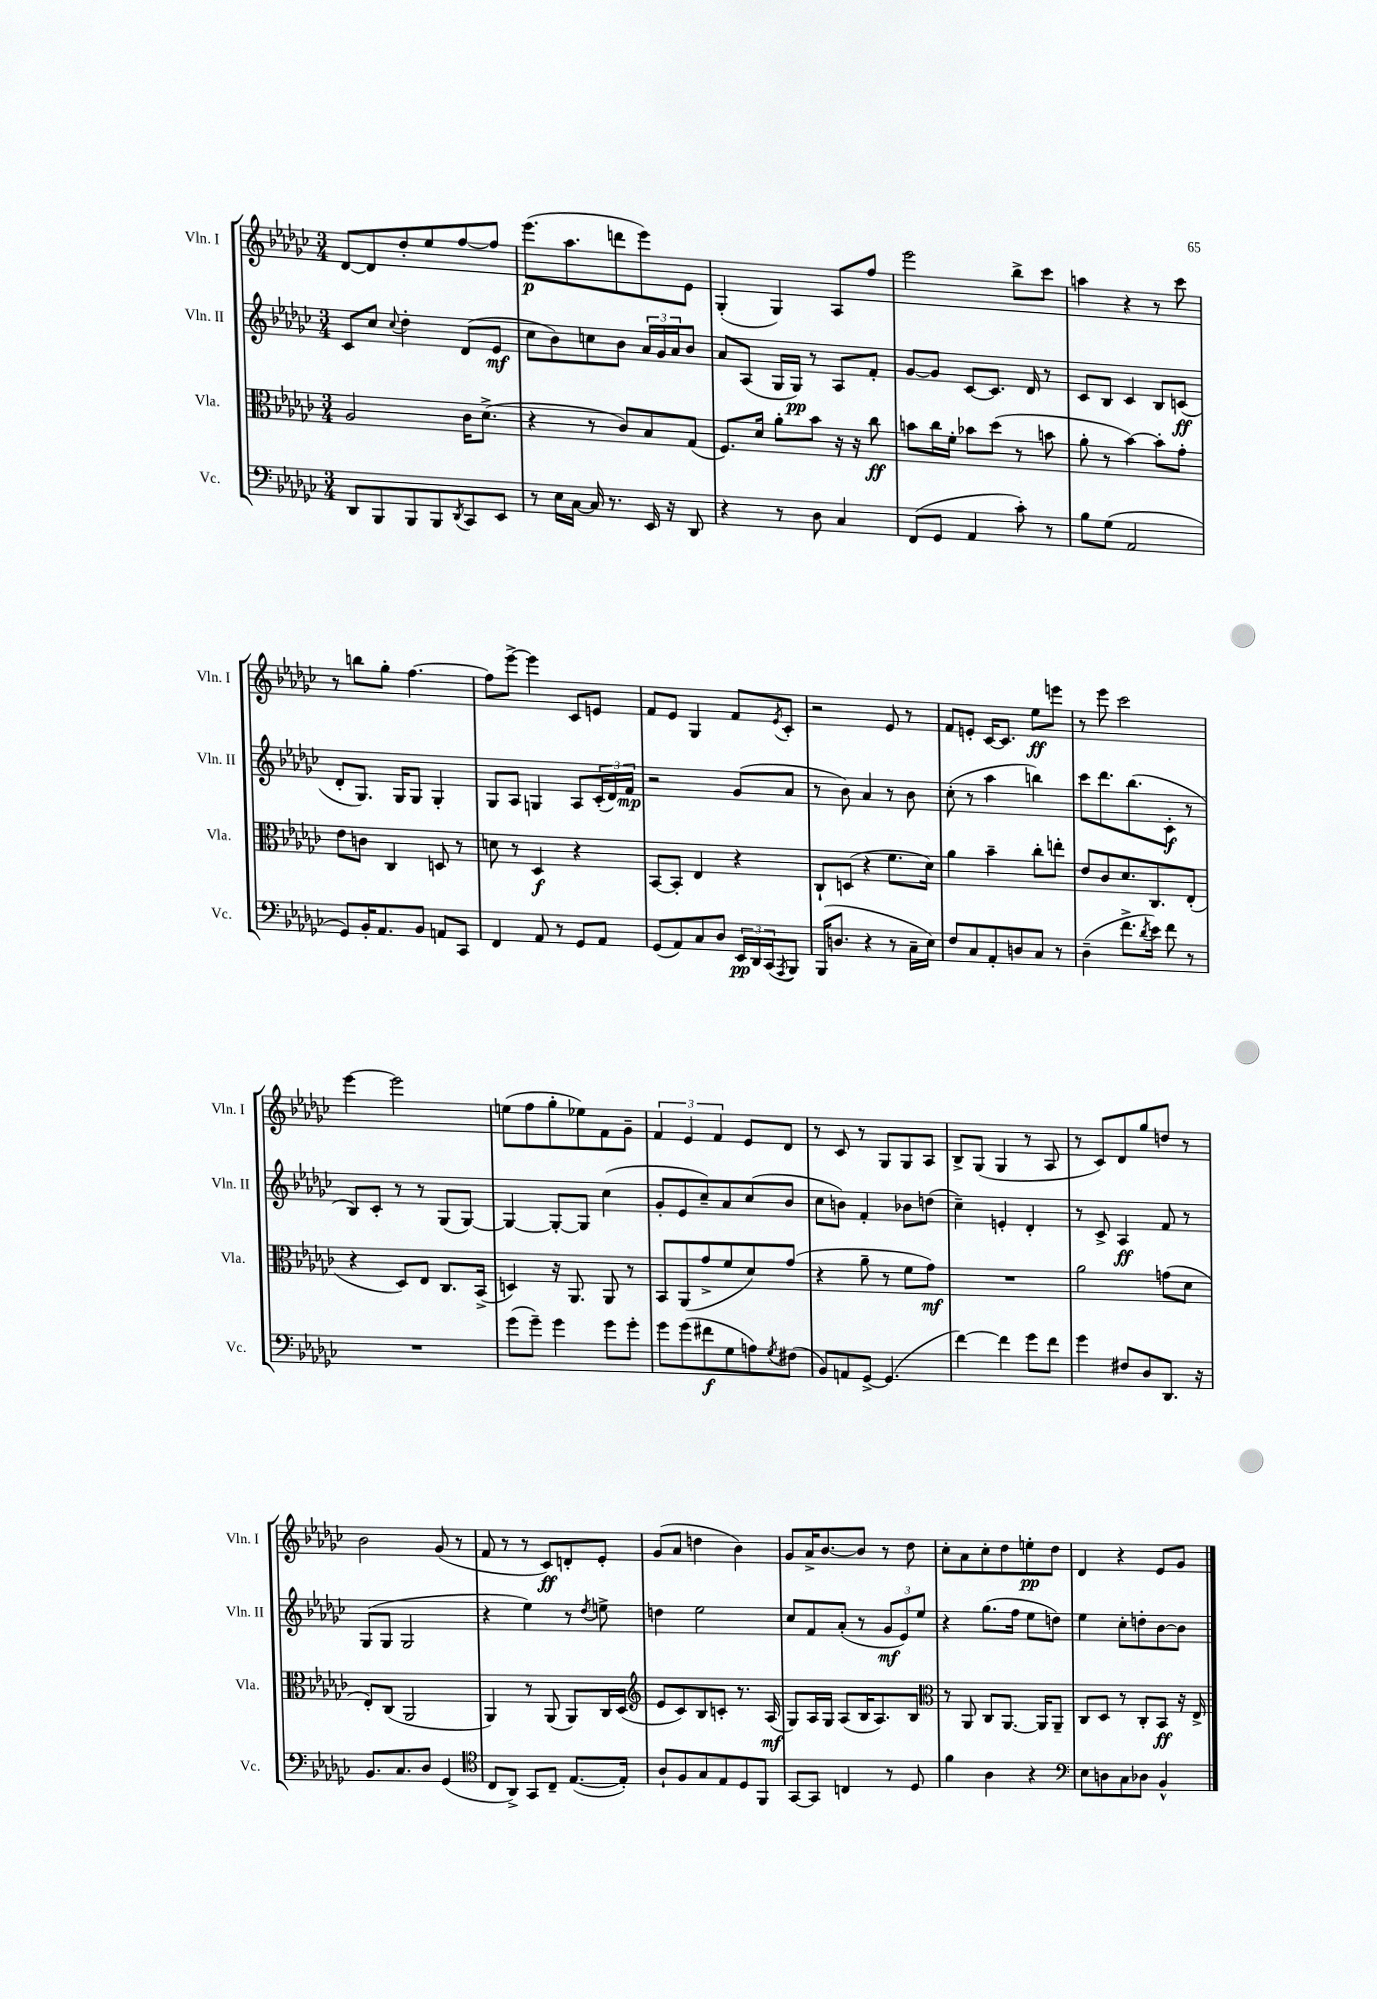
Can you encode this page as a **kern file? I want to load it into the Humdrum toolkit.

**kern	**dynam	**kern	**dynam	**kern	**dynam	**kern	**dynam
*part4	*part4	*part3	*part3	*part2	*part2	*part1	*part1
*staff4	*staff4	*staff3	*staff3	*staff2	*staff2	*staff1	*staff1
*I"Vc.	*	*I"Vla.	*	*I"Vln. II	*	*I"Vln. I	*
*I'Vc.	*	*I'Vla.	*	*I'Vln. II	*	*I'Vln. I	*
*clefF4	*	*clefC3	*	*clefG2	*	*clefG2	*
*k[b-e-a-d-g-c-]	*	*k[b-e-a-d-g-c-]	*	*k[b-e-a-d-g-c-]	*	*k[b-e-a-d-g-c-]	*
*M3/4	*	*M3/4	*	*M3/4	*	*M3/4	*
=17	=17	=17	=17	=17	=17	=17	=17
8DD-/L	.	2A-/	.	8c-/L	.	[8d-/L	.
8BBB-/	.	.	.	8cc-/J	.	8d-/]	.
.	.	.	.	8qqcc-/	.	.	.
8BBB-/	.	.	.	4dd-'\	.	8dd-'/	.
8BBB-/	.	.	.	.	.	8ee-/	.
8qDD-/	.	.	.	.	.	.	.
8CC-/	.	16c-\KL	.	(8d-/L	.	[8ff/	.
.	.	(8.d-^\J	.	.	.	.	.
8EE-/J	.	.	.	8e-/J	mf	8ff/J]	.
=18	=18	=18	=18	=18	=18	=18	=18
8r	.	4r	.	8cc-\L	.	(8.eee-\L	p
16E-\LL	.	.	.	8b-\)	.	.	.
[16C-\JJ	.	.	.	.	.	8.aa-\	.
16C-/]	.	8r	.	8ccn\	.	.	.
8.r	.	.	.	.	.	.	.
.	.	8c-/L)	.	8b-\J	.	8dddn\	.
16EE-/	.	8B-/	.	24a-/LL	.	8eee-\)	.
.	.	.	.	24g-/	.	.	.
16r	.	.	.	.	.	.	.
.	.	.	.	24a-/J	.	.	.
8DD-/	.	(8G-/J	.	8b-/J	.	8e-\J	.
=19	=19	=19	=19	=19	=19	=19	=19
4r	.	8.F/L)	.	8a-/L	.	(4G-'/	.
.	.	.	.	(8A-/J	.	.	.
.	.	16d-/Jk	.	.	.	.	.
8r	.	8a-'\L	.	16G-/LL	.	4G-/)	.
.	.	.	.	16G-/JJ)	pp	.	.
8D-\	.	8b-\J	.	8r	.	.	.
4C-/	.	16r	.	8A-/L	.	8A-/L	.
.	.	16r	.	.	.	.	.
.	.	8cc-\	ff	8f'/J	.	8ff/J	.
=20	=20	=20	=20	=20	=20	=20	=20
(8FF/L	.	8bn\L	.	[8g-/L	.	2eee-\	.
8GG-/J	.	16cc-\L	.	8g-/J]	.	.	.
.	.	16f'\JJ	.	.	.	.	.
4AA-/	.	8b-X\L	.	[8c-/L	.	.	.
.	.	(8dd-\J	.	8.c-/J]	.	.	.
8c-'\)	.	8r	.	.	.	8bb-^\L	.
.	.	.	.	16d-/	.	.	.
8r	.	8bn\	.	8r	.	8ccc-\J	.
=21	=21	=21	=21	=21	=21	=21	=21
8B-\L	.	8a-'\	.	8c-/L	.	4aan\	.
(8G-\J	.	8r	.	8B-/J	.	.	.
2AA-/	.	[4b-\)	.	4c-/	.	4r	.
.	.	8b-'\L]	.	8B-/L	.	8r	.
.	.	8g-'\J	.	(8cn/J	ff	8ccc-\	.
!!LO:LB:g=z
=22	=22	=22	=22	=22	=22	=22	=22
8GG-/L)	.	8e-\L	.	8d-'/L	.	8r	.
16BB-'/K	.	8cn\J	.	8.G-/J)	.	8bbn\L	.
8.AA-/	.	.	.	.	.	.	.
.	.	4C-/	.	.	.	8gg-'\J	.
.	.	.	.	16G-/KL	.	.	.
8BB-/J	.	.	.	8G-/J	.	[4.ff\	.
8AAn/L	.	8Dn/	.	4G-'/	.	.	.
8CC-/J	.	8r	.	.	.	.	.
=23	=23	=23	=23	=23	=23	=23	=23
4FF/	.	8dn\	.	8G-/L	.	8ff\L]	.
.	.	8r	.	8A-/J	.	[8eee-^\J	.
8AA-/	.	4D-/	f	4Gn/	.	4eee-\]	.
8r	.	.	.	.	.	.	.
8GG-/L	.	4r	.	8A-/L	.	8c-/L	.
8AA-/J	.	.	.	(24c-'/L	.	8en/J	.
.	.	.	.	24d-/)	.	.	.
.	.	.	.	24f/JJ	mp	.	.
=24	=24	=24	=24	=24	=24	=24	=24
(8GG-/L	.	[8BB-/L	.	2r	.	8f/L	.
8AA-/)	.	8BB-'/J]	.	.	.	8e-/J	.
8C-/	.	4E-/	.	.	.	4G-/	.
8D-/J	.	.	.	.	.	.	.
24EE-/LL	pp	4r	.	(8g-/L	.	8f/L	.
24DD-/	.	.	.	.	.	.	.
(24CC-/J	.	.	.	.	.	.	.
8qAAA-/	.	.	.	.	.	8qe-/	.
8BBB-/J)	.	.	.	8a-/J	.	8c-'/J	.
=25	=25	=25	=25	=25	=25	=25	=25
(16BBB-/KL	.	8C-`/L	.	8r	.	2r	.
8.Dn/J	.	.	.	.	.	.	.
.	.	(8Dn/J	.	8b-\)	.	.	.
4r	.	4r	.	4a-/	.	.	.
8r	.	8.f\L	.	8r	.	8e-/	.
16C-~\LL	.	.	.	8b-\	.	8r	.
16E-\JJ)	.	16d-\Jk)	.	.	.	.	.
=26	=26	=26	=26	=26	=26	=26	=26
8F/L	.	4a-\	.	(8cc-'\	.	8f/L	.
8C-/	.	.	.	8r	.	8en'/J	.
8AA-'/	.	4b-~\	.	4aa-\	.	[16c-/KL	.
.	.	.	.	.	.	8.c-/J]	.
8Dn/	.	.	.	.	.	.	.
8C-/J	.	8cc-'\L	.	4bbn\)	.	8ee-\L	ff
8r	.	8een'\J	.	.	.	8eeen\J	.
=27	=27	=27	=27	=27	=27	=27	=27
(4D-~\	.	8e-/L	.	8ccc-\L	.	8r	.
.	.	8c-/	.	8.ddd-\	.	8eee-\	.
8.f^\L	.	8.d-/	.	.	.	2ccc-\	.
.	.	.	.	(8.bb-\	.	.	.
8qd-/	.	.	.	.	.	.	.
16e-\Jk)	.	8.C-/	.	.	.	.	.
8f\	.	.	.	8c-'\J	f	.	.
8r	.	(8E-'/J	.	8r	.	.	.
!!LO:LB:g=z
=28	=28	=28	=28	=28	=28	=28	=28
2.r	.	4r	.	8B-/L)	.	[4eee-\	.
.	.	.	.	8c-'/J	.	.	.
.	.	8D-/L)	.	8r	.	2eee-\]	.
.	.	8E-/J	.	8r	.	.	.
.	.	8.C-/L	.	(8G-/L	.	.	.
.	.	.	.	[8G-/J)	.	.	.
.	.	(16BB-^/Jk	.	.	.	.	.
=29	=29	=29	=29	=29	=29	=29	=29
(8g-\L	.	4Dn/)	.	4G-/_	.	(8een\L	.
8g-~\J)	.	.	.	.	.	8ff\	.
4g-\	.	16r	.	8G-'/L_	.	8gg-'\	.
.	.	8.AA-/	.	.	.	.	.
.	.	.	.	8G-/J]	.	8ee-X\)	.
8g-\L	.	8AA-/	.	(4cc-\	.	8f\	.
8g-'\J	.	8r	.	.	.	8g-~\J	.
=30	=30	=30	=30	=30	=30	=30	=30
8g-\L	.	8BB-/L	.	8g-'/L	.	6f/	.
(8g-\	.	(8AA-/	.	8e-/	.	.	.
.	.	.	.	.	.	6e-/	.
8f#X\	f	8g-^/	.	8cc-~/)	.	.	.
.	.	.	.	.	.	6f/	.
8G-\	.	8f/	.	8a-/	.	.	.
8An\)	.	8d-/)	.	(8cc-/	.	8e-/L	.
8qG-/	.	.	.	.	.	.	.
(8F#X\J	.	(8g-/J	.	8b-/J	.	8d-/J	.
=31	=31	=31	=31	=31	=31	=31	=31
8BB-/L)	.	4r	.	8cc-\L	.	8r	.
8AAn/	.	.	.	8bn\J)	.	8c-/	.
[8GG-^/J	.	8a-~\	.	4f'/	.	8r	.
(4.GG-/]	.	8r	.	.	.	8G-/L	.
.	.	8f\L	.	8b-X\L	.	8G-/	.
.	.	8g-\J)	mf	(8ddn\J	.	8A-/J	.
=32	=32	=32	=32	=32	=32	=32	=32
[4f\)	.	2.r	.	4cc-~\)	.	8B-^/L	.
.	.	.	.	.	.	(8G-/J	.
4f\]	.	.	.	4en'/	.	4G-/	.
8g-\L	.	.	.	4d-'/	.	8r	.
8f\J	.	.	.	.	.	8A-/	.
=33	=33	=33	=33	=33	=33	=33	=33
4g-\	.	2a-\	.	8r	.	8r	.
.	.	.	.	8c-^/	.	8c-/L)	.
8F#X/L	.	.	.	4A-/	ff	8d-/	.
8D-/	.	.	.	.	.	8gg-/	.
8.DD-/J	.	(8gn\L	.	8f/	.	8ddn/J	.
.	.	8d-\J	.	8r	.	8r	.
16r	.	.	.	.	.	.	.
!!LO:LB:g=z
=34	=34	=34	=34	=34	=34	=34	=34
8.BB-/L	.	8E-'/L)	.	(8G-/L	.	2b-\	.
.	.	(8C-/J	.	8G-/J	.	.	.
8.C-/	.	.	.	.	.	.	.
.	.	2AA-/	.	2G-/	.	.	.
8D-/J	.	.	.	.	.	.	.
(4GG-/	.	.	.	.	.	(8g-/	.
.	.	.	.	.	.	8r	.
=35	=35	=35	=35	=35	=35	=35	=35
*clefC4	*	*	*	*	*	*	*
8C-/L	.	4AA-/)	.	4r	.	8f/	.
8AA-^/J)	.	.	.	.	.	8r	.
8GG-/L	.	8r	.	4ee-\)	.	8r	.
8C-~/J	.	(8AA-/	.	.	.	8c-/L)	ff
([8.E-/L	.	8AA-/L)	.	8r	.	8dn'/	.
.	.	.	.	8qdd-/	.	.	.
.	.	16C-/L	.	8een^\	.	8e-'/J	.
16E-'/Jk])	.	(16D-/JJ	.	.	.	.	.
=36	=36	=36	=36	=36	=36	=36	=36
*	*	*clefG2	*	*	*	*	*
8A-`/L	.	8e-/L	.	4ddn\	.	(8g-/L	.
8F/	.	8c-/)	.	.	.	8a-/J	.
8G-/	.	8B-/	.	2ee-\	.	4ddn\	.
8E-/	.	8cn'/J	.	.	.	.	.
8D-/	.	8.r	.	.	.	4b-\)	.
8FF/J	.	.	.	.	.	.	.
.	.	(16A-/	mf	.	.	.	.
=37	=37	=37	=37	=37	=37	=37	=37
[8GG-/L	.	8G-/L)	.	8cc-/L	.	8g-/L	.
8GG-/J]	.	16A-/L	.	8f/	.	16a-^/K	.
.	.	16G-/JJ	.	.	.	[8.b-/	.
4Cn/	.	(8A-/L	.	(8a-'/J	.	.	.
.	.	16B-/K	.	8r	.	8b-/J]	.
.	.	8.A-/)	.	.	.	.	.
8r	.	.	.	12g-/L	mf	8r	.
.	.	.	.	12e-/)	.	.	.
8D-/	.	8B-/J	.	.	.	8dd-\	.
.	.	.	.	12ee-/J	.	.	.
=38	=38	=38	=38	=38	=38	=38	=38
*	*	*clefC3	*	*	*	*	*
4f\	.	8r	.	4r	.	8cc-'\L	.
.	.	8AA-/	.	.	.	8a-\	.
4A-\	.	8C-/L	.	(8.gg-\L	.	8cc-'\	.
.	.	[8.AA-/J	.	.	.	8dd-\	.
.	.	.	.	16ff\Jk	.	.	.
4r	.	.	.	8ee-\L	.	8een'\	pp
.	.	16AA-/KL]	.	.	.	.	.
.	.	8AA-~/J	.	8ddn\J)	.	8dd-\J	.
=39	=39	=39	=39	=39	=39	=39	=39
*clefF4	*	*	*	*	*	*	*
8E-\L	.	8C-/L	.	4ee-\	.	4d-/	.
8Dn\	.	8D-/J	.	.	.	.	.
8C-\	.	8r	.	8cc-'\L	.	4r	.
8D-X\J	.	8C-'/L	.	8ddn'\	.	.	.
4BB-^^/	.	8BB-/J	ff	[8b-\	.	8e-/L	.
.	.	16r	.	8b-\J]	.	8g-/J	.
.	.	16E-^/	.	.	.	.	.
==	==	==	==	==	==	==	==
*-	*-	*-	*-	*-	*-	*-	*-
